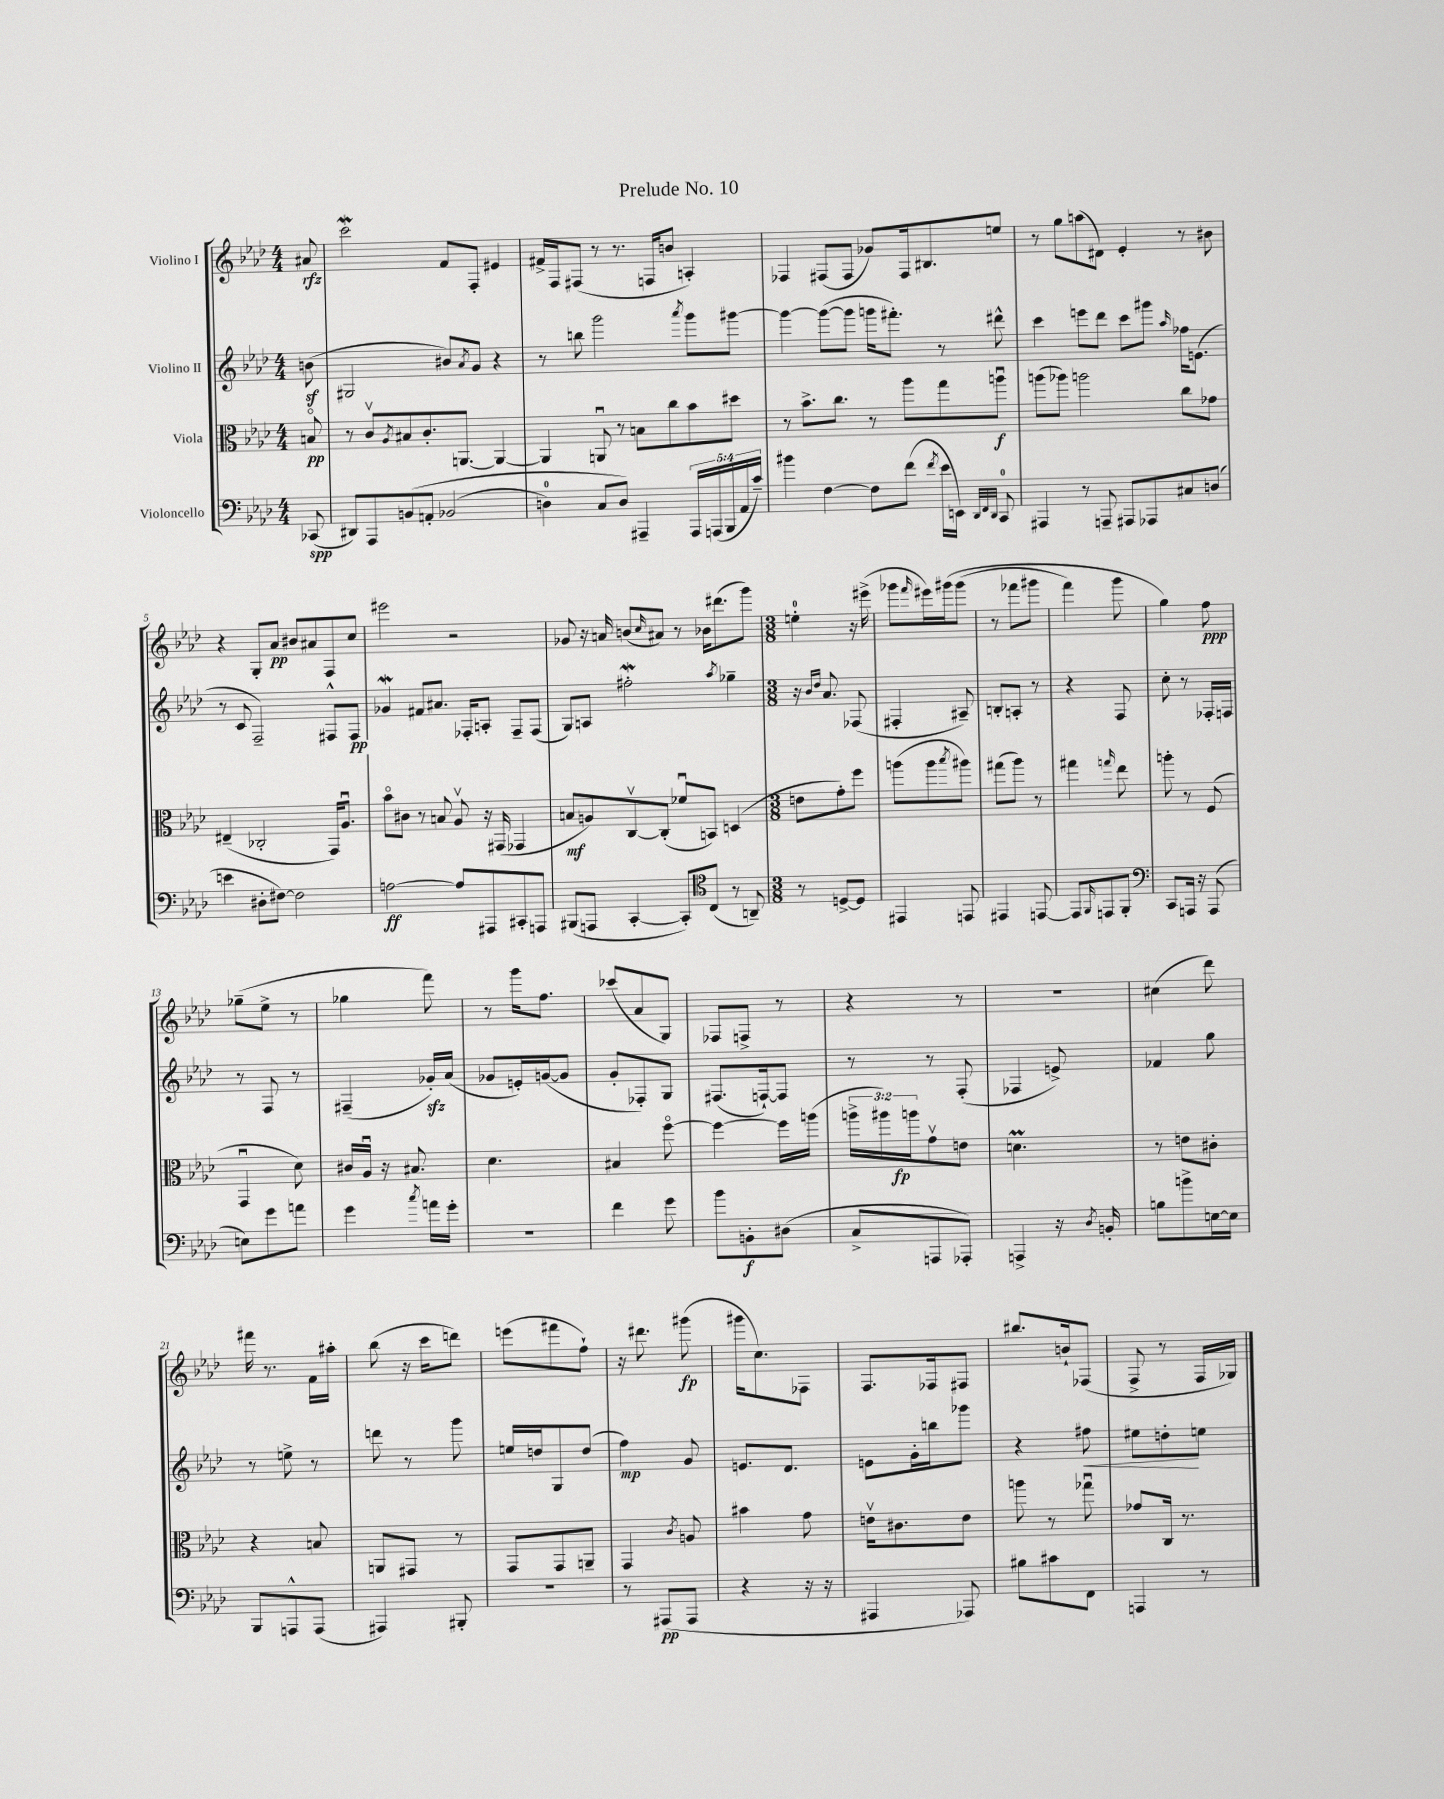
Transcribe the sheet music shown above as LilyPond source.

\header { title = "Prelude No. 10" }
<<
\new StaffGroup <<
\new Staff = "s0" \with { instrumentName = "Violino I" } {
    \clef treble \key aes \major \numericTimeSignature \time 4/4 \partial 8
    ais'8\rfz |
    c'''2\mordent f'8 f8-. eis'4 |
    fis'16-> f16 fis8( r8 r8. f16 b'8 a4-.) |
    fes4 fis8( fis8 ges'8) fis16 bis8. e''8 |
    r8 g''8 a''8( dis'8) ees'4-. r8 bis'8 |
    r4 g8-. aes'8\pp bis'8 ais'8 f8 c''8 |
    eis'''2 r2 |
    ges'8 r16 a'16 b'8( \grace { c''16 } ais'8) r8 bes'16 dis'''8.( g'''8) |
    \numericTimeSignature \time 3/8 e''4-0-. r16 eis'''16->( |
    ges'''8 \grace { f'''16 } eis'''16) gis'''16\( gis'''8( |
    r8 fes'''8 gis'''8 |
    f'''4) g'''8 |
    g''4\) f''8\ppp |
    ges''8--( ees''8-> r8 |
    ges''4 f'''8) |
    r8 g'''16 f''8. |
    ces'''8( aes'8 g8) |
    fes8 f8-> r8 |
    r4 r8 |
    R4. |
    cis''4( des'''8) |
    fis'''16 r8. f'16 ais''16-. |
    bes''8( r16 c'''16 d'''8) |
    e'''8( fis'''8 f''8-!) |
    r16 dis'''8. gis'''8\fp( |
    gis'''16 c''8.) fes8 |
    f8. fes16 fis8 |
    bis''8. b'16-! fes8( |
    f8-> r8 f16 ges16) \bar "|." |
}
\new Staff = "s1" \with { instrumentName = "Violino II" } {
    \clef treble \key aes \major \numericTimeSignature \time 4/4 \partial 8
    b'8\sf( |
    gis2 bis'8) \acciaccatura { aes'8 } g'8 r4 |
    r8 b''8 g'''2 \acciaccatura { aes'''8 } g'''8 gis'''8~ |
    gis'''4~ gis'''8~( gis'''8 g'''16 fis'''8.-.) r8 dis'''8-^ |
    c'''4 e'''8 des'''8 c'''8 gis'''8 \grace { aes''16 } fes''16 e'8.( |
    r8 c'8 f2--) fis8-^ fis8\pp |
    ges'4\mordent fis'8 ais'8. fes16-. a8-. fes8-- fes8( |
    g8) a8 fis''2-.\mordent \acciaccatura { aes''8 } ges''4-- |
    \numericTimeSignature \time 3/8 r16 \grace { bes'16 des''16 } aes'8. fes8( |
    fis4-. ais8--) |
    b8-. a8-. r8 |
    r4 f8 |
    c''8-. r8 fes16-. f16 |
    r8 f8 r8 |
    fis4--( ges'16-.\sfz) aes'16( |
    ges'8 e'16-.) g'16~( g'8 |
    g'8-. fes8-.) g8 |
    fis8.( f16~-!) f8 |
    r8 r8 f8-.( |
    fes4 e'8->) |
    fes'4 g''8 |
    r8 e''8-> r8 |
    d'''8 r8 g'''8 |
    e''16 d''16 g8 d''8( |
    f''4\mp) g'8 |
    e'8. des'8. |
    e'8 g'16-. b''16 ges'''8 |
    r4 fis''8\< |
    eis''8 d''8-.\! e''8 \bar "|." |
}
\new Staff = "s2" \with { instrumentName = "Viola" } {
    \clef alto \key aes \major \numericTimeSignature \time 4/4 \override Staff.TupletNumber.text = #tuplet-number::calc-fraction-text \partial 8
    b8\flageolet\pp |
    r8 c'8\upbow \acciaccatura { aes8 } bis8 c'8.-. a,8.~ a,4~ |
    a,4 a,8\downbow r8 b8 c''8 bes'8 dis''8 |
    r8 bes'8.-> c''8. r8 aes''8 g''8 a''8\downbow\f |
    a''8( aes''8) a''2 c''8 ges'8 |
    eis4--( ces2-. g,16) aes8.\downbow |
    bes'8\flageolet cis'8 r8 b8 aes8\upbow r16 gis,16( ges,4 |
    b8\mf a8) c8~\upbow c8-.( fes'8\downbow b,8) d4( |
    \numericTimeSignature \time 3/8 e'8 g'8-.) f''8 |
    a''8( a''8 \acciaccatura { bes''8 } ais''8) |
    gis''8( aes''8) r8 |
    gis''4 \grace { g''16 } ees''8 |
    a''8-. r8 f8( |
    g,4\downbow des'8) |
    cis'16 aes16\downbow r16 bis8. |
    des'4. |
    bis4 f''8~\flageolet |
    f''4~ f''16 a''16( |
    \tuplet 3/2 { a''16-> ais''16) a''16\fp } g'8\upbow e'8 |
    d'4.\prall |
    r8 e'8 cis'8-. |
    r4 b8 |
    a,8 gis,8 r8 |
    g,8 g,8 a,8-- |
    g,4 \acciaccatura { c'8 } a8 |
    bis'4 g'8 |
    e'16\upbow cis'8. e'8 |
    a''8 r8 ges''8\downbow |
    ges'8 c16 r8. \bar "|." |
}
\new Staff = "s3" \with { instrumentName = "Violoncello" } {
    \clef bass \key aes \major \numericTimeSignature \time 4/4 \override Staff.TupletNumber.text = #tuplet-number::calc-fraction-text \partial 8
    ces,8\spp( |
    dis,8) aes,,8 b,8\( a,8-. bes,2( |
    d4-0) c8 d8\) ais,,4-- \tuplet 5/4 { ais,,16 a,,16( bes,,16 aes,16 c'16--) } |
    bis'4 f4~ f8 f'8( \acciaccatura { f'8 } ees'16 e,16) \grace { des,32 f,32 des,32 } c,8-0 |
    ais,,4 r8 a,,8-- ais,,8 aes,,8 cis8 d8( |
    e'4 dis8-. fis8~) fis2 |
    a2~\ff a8 ais,,8 cis,8-. a,,8 |
    bis,,8( a,,8 c,4~-. c,8-.) c8( r8 a,8--) |
    \numericTimeSignature \time 3/8 \clef tenor r8 d8~-> d8 |
    eis,4 e,8 |
    eis,4 e,8~ |
    e,8 \grace { f,16 } e,8 f,8-. |
    \clef bass c,8 a,,16 r16 a,,8( |
    e8) g'8 a'8 |
    g'4 \acciaccatura { c''8 } a'16 g'16-. |
    R4. |
    f'4 g'8 |
    bes'8 b,8-.\f dis8( |
    c8-> a,,8 aes,,8-.) |
    a,,4-> r16 \acciaccatura { des8 } b,16-. |
    b8 b'8-> e16~ e16 |
    bes,,8 a,,8-^ a,,8( |
    ais,,4) bis,,8-. |
    R4. |
    r8 ais,,8\pp( ais,,8 |
    r4 r16 r16 |
    ais,,4 aes,,8) |
    bis8 cis'8 f,8 |
    a,,4 r8 \bar "|." |
}
>>
>>
